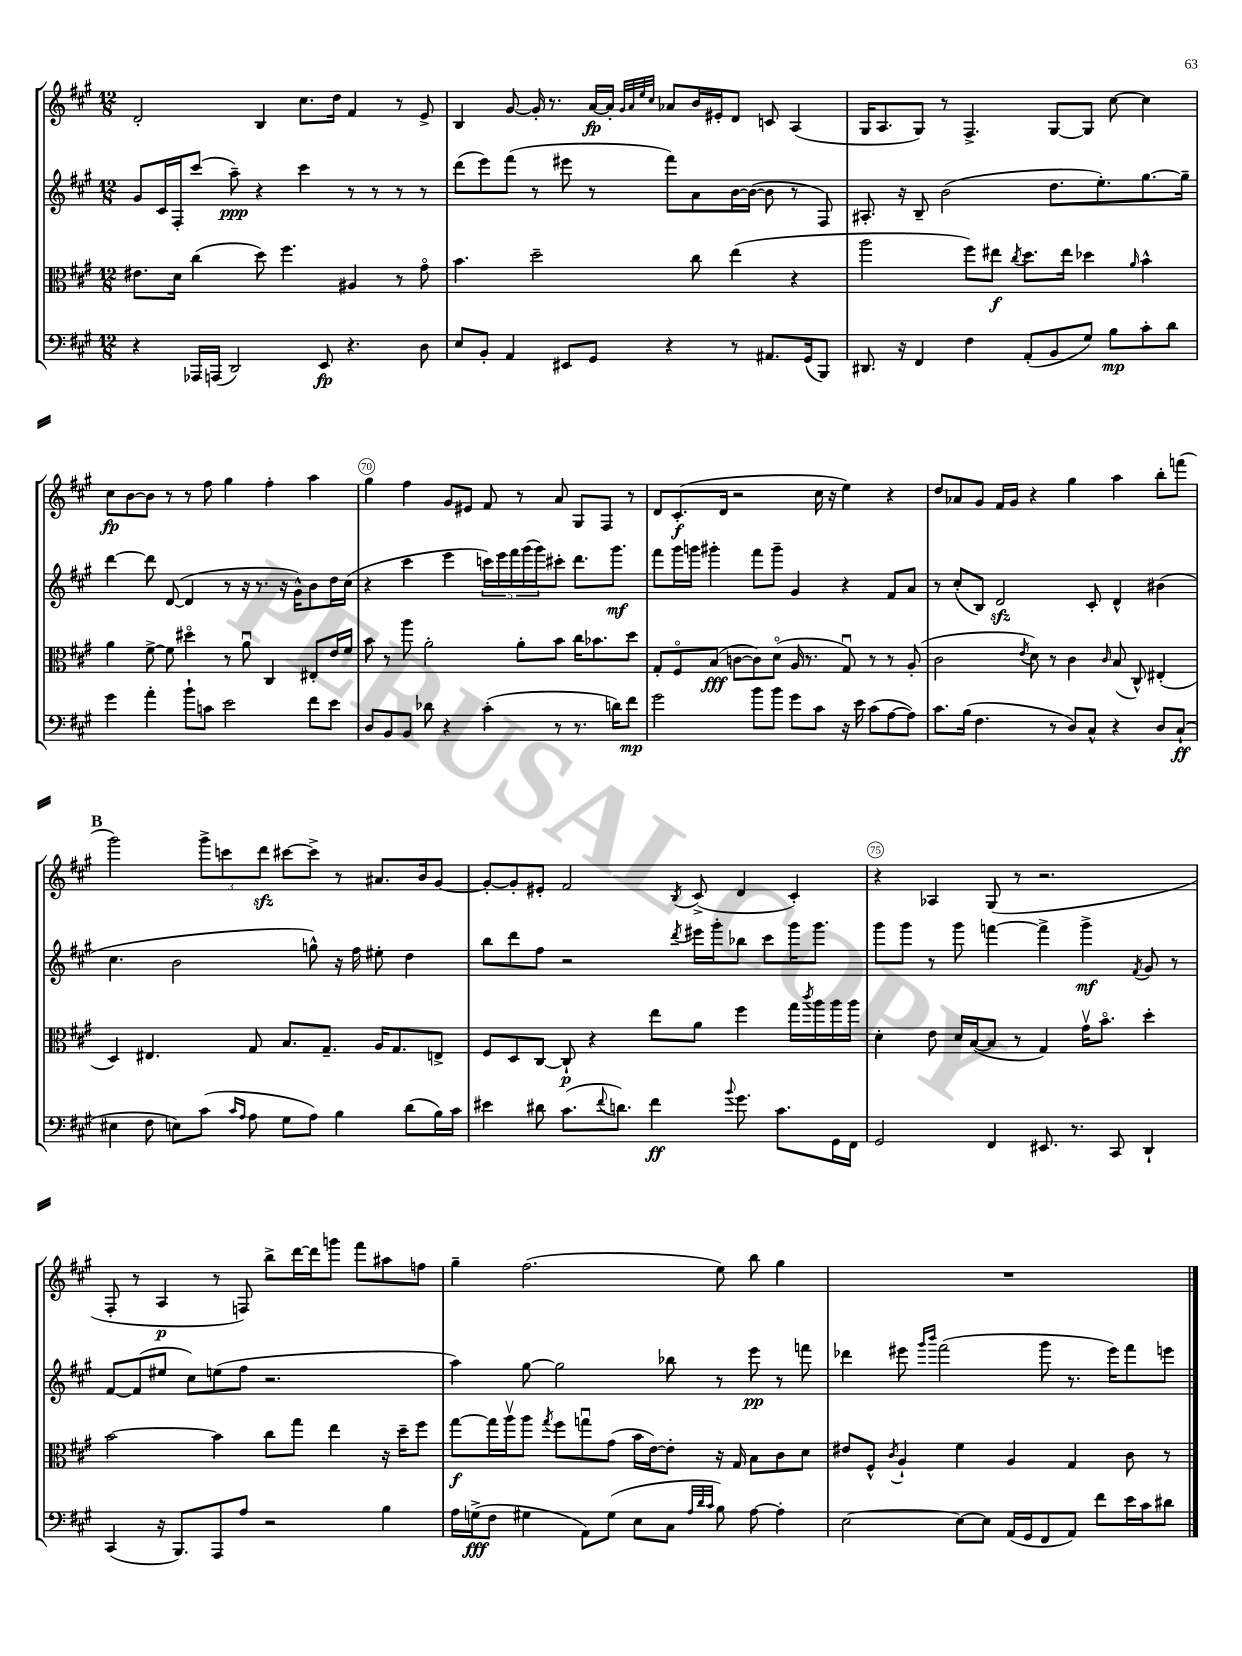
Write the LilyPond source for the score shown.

<<
\new StaffGroup <<
\new Staff = "s0" {
    \clef treble \key a \major \numericTimeSignature \time 12/8
    d'2-. b4 cis''8. d''16 fis'4 r8 e'8-> |
    b4 gis'8~ gis'16-. r8. a'16~\fp a'16-. \grace { gis'32 a'32 e''32 cis''32 } aes'8 b'16 eis'16-. d'8 c'8 a4( |
    gis16 a8. gis8) r8 fis4.-> gis8~ gis8 cis''8~ cis''4 |
    cis''8\fp b'8~ b'8 r8 r8 fis''8 gis''4 fis''4-. a''4 |
    gis''4 fis''4 gis'8 eis'8 fis'8 r8 a'8 gis8 fis8 r8 |
    d'8 cis'8.-.\f( d'16 r2 cis''16 r16 e''4) r4 |
    d''8 aes'8 gis'8 fis'16 gis'16 r4 gis''4 a''4 b''8-. f'''8( |
    \mark \markup { \bold "B" } gis'''2) \tuplet 3/2 { gis'''8-> c'''8 d'''8\sfz } cis'''8~ cis'''8-> r8 ais'8. b'16 gis'8~ |
    gis'8~-. gis'8-. eis'8-. fis'2 \acciaccatura { b8 } cis'8->( d'4 cis'4-.) |
    r4 aes4 gis8( r8 r2. |
    fis8-. r8 a4\p r8 f8) b''8-> d'''16~ d'''16 g'''8 fis'''8 ais''8 f''8 |
    gis''4-- fis''2.( e''8) b''8 gis''4 |
    R1. \bar "|." |
}
\new Staff = "s1" {
    \clef treble \key a \major \numericTimeSignature \time 12/8
    gis'8 cis'16 fis16-. cis'''8( a''8--\ppp) r4 cis'''4 r8 r8 r8 r8 |
    d'''8( e'''8) fis'''8( r8 eis'''8 r8 fis'''8) a'8 b'16~ b'16~( b'8 r8 fis8) |
    ais8.-. r16 b8-- b'2( d''8. e''8.-.) gis''8.~ gis''16-- |
    d'''4~ d'''8 d'8~( d'4 r8 r16 r8. r16 gis'16-^) b'8 d''16 cis''16( |
    r4 cis'''4 e'''4 \tuplet 5/4 { c'''16) e'''16 fis'''16 gis'''16( gis'''16) } cis'''8-. d'''8. gis'''8.\mf |
    fis'''8 gis'''16 g'''16 gis'''4-. fis'''8 gis'''8-- gis'4 r4 fis'8 a'8 |
    r8 cis''8-.( b8) d'2\sfz cis'8-. d'4-^ bis'4( |
    \mark \markup { \bold "B" } cis''4. b'2 g''8-^) r16 fis''16 eis''8-. d''4 |
    b''8 d'''8 fis''8 r2 \acciaccatura { d'''8 } eis'''16 gis'''16-. bes''8 cis'''8 gis'''16 gis'''8. |
    gis'''8 gis'''8 r8 gis'''8 f'''4~ f'''4-> gis'''4->\mf \acciaccatura { fis'8 } gis'8 r8 |
    fis'8~ fis'8( eis''8 cis''8) e''8( fis''8 r2. |
    a''4) gis''8~ gis''2 bes''8 r8 e'''8\pp r8 f'''8 |
    des'''4 eis'''8 \grace { gis'''16 b'''16 } fis'''2( gis'''8 r8. eis'''16) fis'''8 e'''8 \bar "|." |
}
\new Staff = "s2" {
    \clef alto \key a \major \numericTimeSignature \time 12/8
    eis'8. d'16 cis''4( d''8) fis''4. ais4 r8 gis'8\flageolet |
    b'4. d''2-- cis''8 e''4( r4 |
    a''2 fis''8) eis''8\f \acciaccatura { cis''8 } d''8. eis''16 des''4 \grace { a'16 } b'4-^ |
    a'4 fis'8~-> fis'8 dis''4\flageolet r8 a'8\downbow cis4 eis8-. e'16 fis'16 |
    b'8 r8 a''8 a'2-. a'8-. b'8 cis''16 bes'8. d''8 |
    gis8-. fis8\flageolet b8\fff( c'8~ c'8) d'8\flageolet( a16 r8. gis8\downbow) r8 r8 a8-.( |
    cis'2 \acciaccatura { e'8 } d'8) r8 cis'4 \grace { cis'16 } b8( cis8-^) eis4-.( |
    \mark \markup { \bold "B" } d4) eis4. gis8 b8. gis8.-- a16 gis8. e8-> |
    fis8 d8 cis8~ cis8-!\p r4 e''8 a'8 fis''4 gis''16 \acciaccatura { cis'''8 } a''16 a''16 a''16 |
    d'4-. e'8 d'16 b16~( b8 r8 gis4) gis'16\upbow b'8.\flageolet d''4-. |
    b'2~ b'4 cis''8 gis''8 e''4 r16 d''16-- fis''8 |
    gis''8~\f gis''16 a''16\upbow a''8 \acciaccatura { gis''8 } fis''8 g''8\downbow gis'8( b'16 e'16~) e'8-. r16 gis16 b8 cis'8 d'8 |
    eis'8 fis8-^ \acciaccatura { cis'8 } a4-! fis'4 a4 gis4 cis'8 r8 \bar "|." |
}
\new Staff = "s3" {
    \clef bass \key a \major \numericTimeSignature \time 12/8
    r4 aes,,16 a,,16( d,2) e,8\fp r4. d8 |
    e8 b,8-. a,4 eis,8 gis,8 r4 r8 ais,8. gis,16( b,,8) |
    dis,8. r16 fis,4 fis4 a,8-.( b,8 gis8) b8\mp cis'8-. d'8 |
    gis'4 a'4-. b'8-! c'8 e'2 fis'8 e'8 |
    d8 b,8 b,8 des'8 r4 cis'4-.( r8 r8. d'16) fis'8\mp |
    gis'2 b'8 b'8 gis'8 cis'8 r16 e'16 cis'8( a8~ a8) |
    cis'8. b16( fis4. r8 d8) cis8-^ r4 d8 cis8-!\ff( |
    \mark \markup { \bold "B" } eis4 fis8 e8) cis'8( \grace { cis'16 a16 } a8 gis8 a8) b4 d'8( b16) cis'16 |
    eis'4 dis'8 cis'8.( \appoggiatura { fis'8 } d'8.) fis'4\ff \appoggiatura { b'8 } gis'8. cis'8. gis,16 fis,16 |
    gis,2 fis,4 eis,8. r8. cis,8 d,4-! |
    cis,4( r16 b,,8.) a,,8 a8 r2 b4 |
    a16 g16->\fff( fis8 gis4 a,8) gis8( e8 cis8 \grace { a32 d'32 cis'32 } b8) a8~ a4-. |
    e2~ e8~ e8 a,16( gis,16 fis,8 a,8) fis'8 e'16 cis'16 dis'8 \bar "|." |
}
>>
>>
\layout { \context { \Score currentBarNumber = #66 \override BarNumber.break-visibility = ##(#f #t #t) barNumberVisibility = #(every-nth-bar-number-visible 5) \override BarNumber.stencil = #(make-stencil-circler 0.1 0.3 ly:text-interface::print) } }
